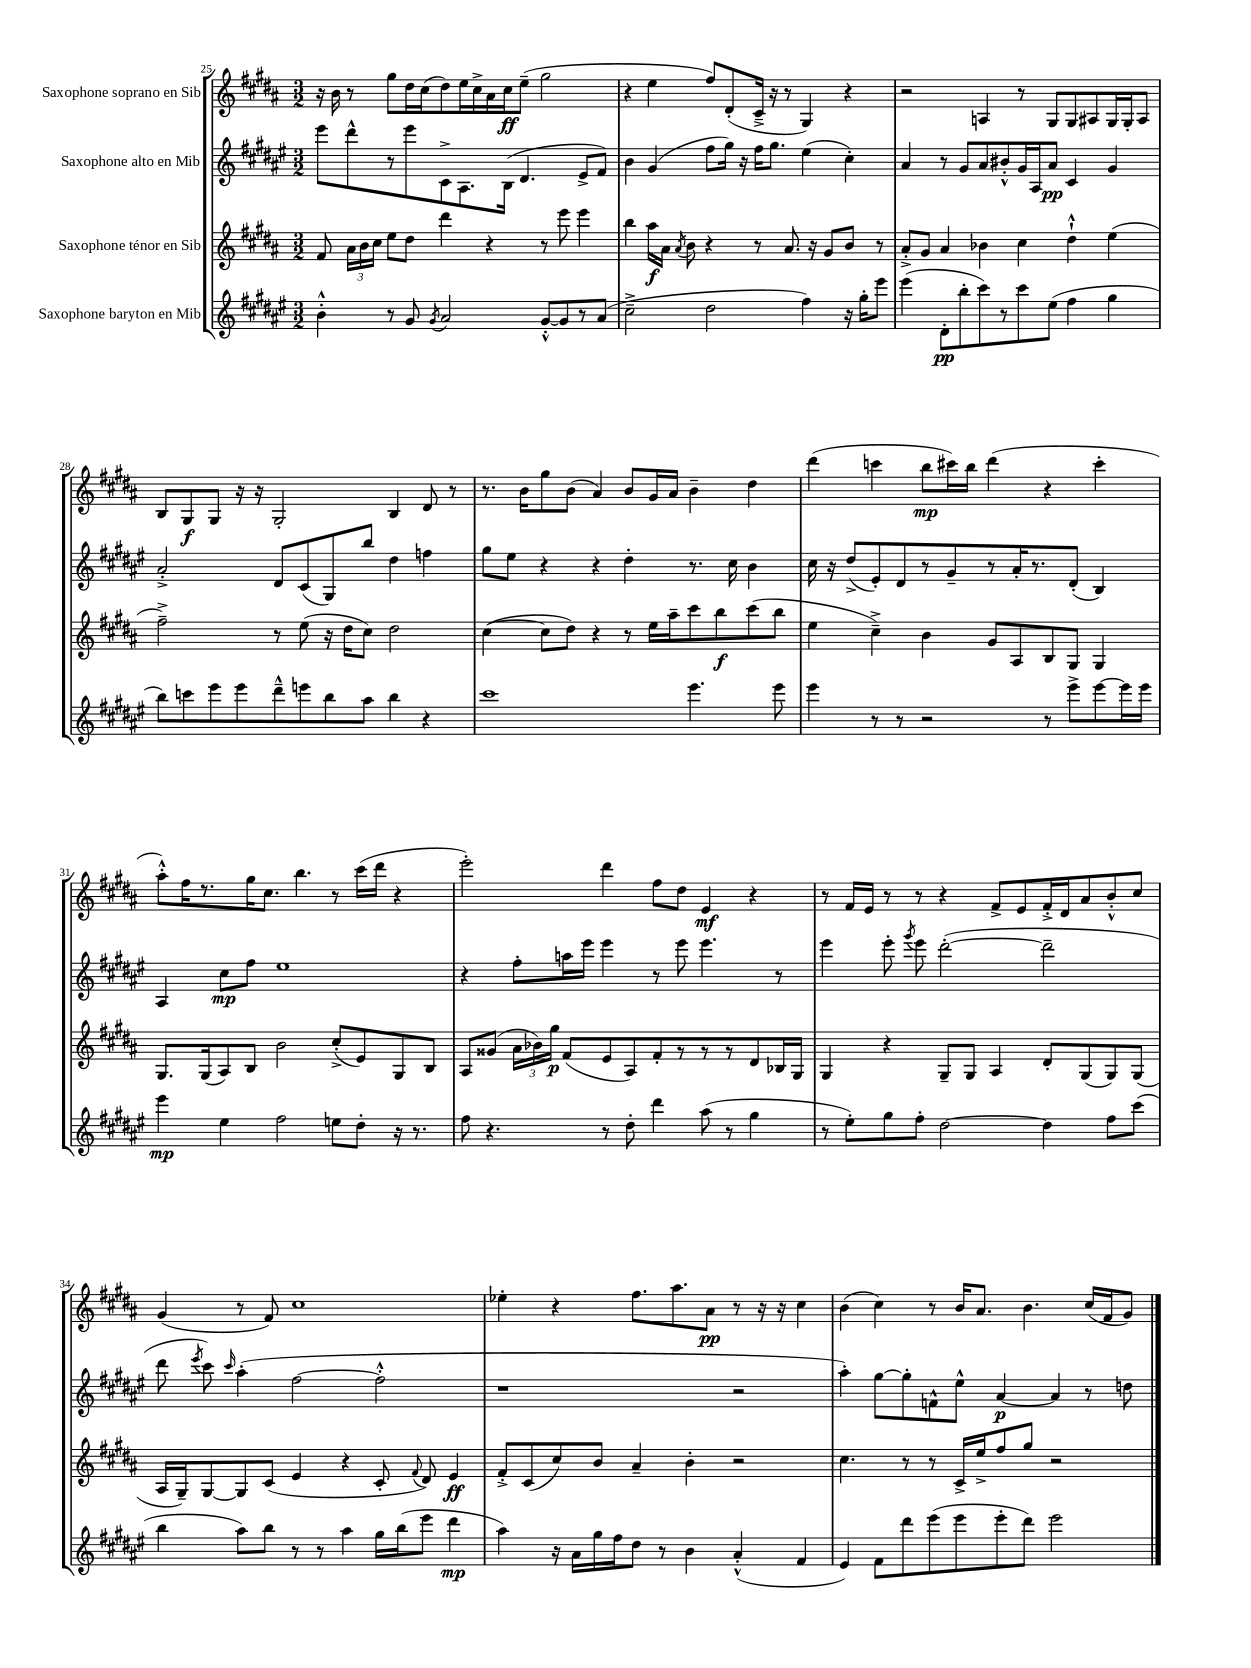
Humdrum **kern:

**kern	**kern	**kern	**kern
*staff4	*staff3	*staff2	*staff1
*clefG2	*clefG2	*clefG2	*clefG2
*k[f#c#g#d#a#e#]	*k[f#c#g#d#a#]	*k[f#c#g#d#a#e#]	*k[f#c#g#d#a#]
*M3/2	*M3/2	*M3/2	*M3/2
4b'^^\	8f#/	8eee#\L	16r
.	.	.	16b\
.	24a#\LL	8ddd#^^\	8r
.	24b\	.	.
.	24cc#\JJ	.	.
8r	8ee\L	8r	8gg#\L
8g#/	8dd#\J	8eee#\	16dd#\L
.	.	.	(16cc#\J
8qg#/	.	.	.
2a#/	4ddd#\	8c#^\	8dd#\)
.	.	8.A#\	16ee\L
.	.	.	16cc#^\
.	4r	.	16a#\
.	.	(16B\Jk	16cc#\J
.	.	4.d#/	(8ee~\J
[8g#'^^/L	8r	.	2gg#\
8g#/]	8eee\	.	.
8r	4eee\	8e#^/L	.
(8a#/J	.	8f#/J)	.
=	=	=	=
2cc#~^\	4bb\	4b\	4r
.	16aa#\LL	(4g#/	4ee\
.	16a#\JJ	.	.
.	8qa#/	.	.
.	8b\	.	.
2dd#\	4r	8ff#\L	8ff#/L)
.	.	16gg#\Jk)	(8d#'/
.	.	16r	.
.	8r	16ff#\LK	16c#~^/Jk
.	.	8.gg#\J	16r
.	8.a#/	.	8r
4ff#\)	.	(4ee#\	4G#/)
.	16r	.	.
.	8g#/L	.	.
16r	8b/J	4cc#'\)	4r
16gg#'\LK	.	.	.
8eee#\J	8r	.	.
=	=	=	=
(4eee#\	8a#'^/L	4a#/	2r
.	8g#/J	.	.
8d#'\L	4a#/	8r	.
8bb'\	.	8g#/L	.
8ccc#\)	4b-\	8a#/	4A/
8r	.	8b#'^^/	.
8ccc#\	4cc#\	16g#/L	8r
.	.	16A#/J	.
(8ee#\J	.	8a#/J	8G#/L
4ff#\	4dd#`^^\	4c#/	8G#/
.	.	.	8A#/
4gg#\	(4ee\	4g#/	16G#/L
.	.	.	16G#'/J
.	.	.	8A#/J
=	=	=	=
8bb\L)	2ff#~^\)	2a#'^/	8B/L
8ccc\	.	.	8G#/
8eee#\	.	.	8G#/J
8eee#\	.	.	16r
.	.	.	16r
8ddd#~^^\	8r	8d#/L	2G#'/
8eee\	(8ee\	(8c#/	.
8bb\	16r	8G#/)	.
.	16dd#\LK	.	.
8aa#\J	8cc#\J)	8bb/J	.
4bb\	2dd#\	4dd#\	4B/
4r	.	4ff\	8d#/
.	.	.	8r
=	=	=	=
1ccc#	([4cc#\	8gg#\L	8.r
.	.	8ee#\J	.
.	.	.	16b\LK
.	8cc#\]L	4r	8gg#\
.	8dd#\J)	.	(8b\J
.	4r	4r	4a#/)
.	8r	4dd#'\	8b/L
.	16ee\LL	.	16g#/L
.	16aa#~\J	.	16a#/JJ
4.eee#\	8ccc#\	8.r	4b~\
.	8bb\	.	.
.	.	16cc#\	.
.	(8ccc#\	4b\	4dd#\
8eee#\	8bb\J	.	.
=	=	=	=
4eee#\	4ee\	16cc#\	(4ddd#\
.	.	16r	.
.	.	(8dd#^/L	.
8r	4cc#~^\)	8e#'/)	4ccc\
8r	.	8d#/	.
2r	4b\	8r	8bb\L
.	.	8g#~/	16ccc#\L)
.	.	.	16bb\JJ
.	8g#/L	8r	(4ddd#\
.	8A#/	16a#'/K	.
.	.	8.r	.
8r	8B/	.	4r
8eee#^\L	8G#/J	(8d#'/J	.
[8eee#\	4G#/	4B/)	4ccc#'\
16eee#\]L	.	.	.
16eee#\JJ	.	.	.
=	=	=	=
4eee#\	8.G#/L	4A#/	8aa#'^^\L)
.	.	.	16ff#\K
.	(16G#/k	.	8.r
4ee#\	8A#/)	8cc#\L	.
.	8B/J	8ff#\J	16gg#\K
.	.	.	8.cc#\J
2ff#\	2b\	1ee#	.
.	.	.	4.bb\
8ee\L	(8cc#'^/L	.	8r
8dd#'\J	8e/)	.	(16ccc#\LL
.	.	.	16ddd#\JJ
16r	8G#/	.	4r
8.r	.	.	.
.	8B/J	.	.
=	=	=	=
8ff#\	8A#/L	4r	2eee'\)
4.r	(8g##/J	.	.
.	24a#\LL	8ff#'\L	.
.	24b-\)	.	.
.	24gg#\JJ	.	.
.	(8f#/L	16aa\L	.
.	.	16eee#\JJ	.
8r	8e/	4eee#\	4ddd#\
8dd#'\	8A#/)	.	.
4ddd#\	8f#'/	8r	8ff#\L
.	8r	8eee#\	8dd#\J
(8aa#\	8r	4.eee#\	4e/
8r	8r	.	.
4gg#\	8d#/	.	4r
.	16B-/L	8r	.
.	16G#/JJ	.	.
=	=	=	=
8r	4G#/	4eee#\	8r
8ee#'\L)	.	.	16f#/LL
.	.	.	16e/JJ
8gg#\	4r	8eee#'\	8r
.	.	8qggg#/	.
8ff#'\J	.	8eee#\	8r
[2dd#\	8G#~/L	([2ddd#'\	4r
.	8G#/J	.	.
.	4A#/	.	8f#^/L
.	.	.	8e/
4dd#\]	8d#'/L	2ddd#~\]	16f#'^/L
.	.	.	16d#/J
.	(8G#/	.	8a#/
8ff#\L	8G#/)	.	8b'^^/
(8ccc#\J	(8G#/J	.	8cc#/J
=	=	=	=
4bb\	16A#/LL	8ddd#\	(4g#/
.	16G#~/J)	.	.
.	.	8qeee#/	.
.	[8G#/	8ccc#\)	.
.	.	16qqccc#/	.
8aa#\L)	8G#/]	(4aa#'\	8r
8bb\J	(8c#/J	.	8f#/)
8r	4e/	[2ff#\	1cc#
8r	.	.	.
4aa#\	4r	.	.
16gg#\LL	8c#'/	2ff#'^^\]	.
(16bb\J	.	.	.
.	8qqf#/	.	.
8eee#\J	8d#/)	.	.
4ddd#\	4e/	.	.
=	=	=	=
4aa#\)	8f#'^/L	1r	4ee-'\
.	(8c#/	.	.
16r	8cc#/)	.	4r
16a#\LL	.	.	.
16gg#\	8b/J	.	.
16ff#\J	.	.	.
8dd#\J	4a#~/	.	8.ff#\L
8r	.	.	.
.	.	.	8.aa#\
4b\	4b'\	.	.
.	.	.	8a#\J
(4a#'^^/	2r	2r	8r
.	.	.	16r
.	.	.	16r
4f#/	.	.	4cc#\
=	=	=	=
4e#/)	4.cc#\	4aa#'\)	(4b\
8f#\L	.	[8gg#\L	4cc#\)
8ddd#\	8r	8gg#'\]	.
(8eee#\	8r	8f^^\	8r
8eee#\	16c#^/LL	8ee#^^\J	16b/LK
.	16ee^/J	.	8.a#/J
8eee#'\	8ff#/	[4a#/	.
8ddd#\J)	8gg#/J	.	4.b\
2eee#\	2r	4a#/]	.
.	.	8r	(16cc#/LL
.	.	.	16f#/J
.	.	8dd\	8g#/J)
==	==	==	==
*-	*-	*-	*-
